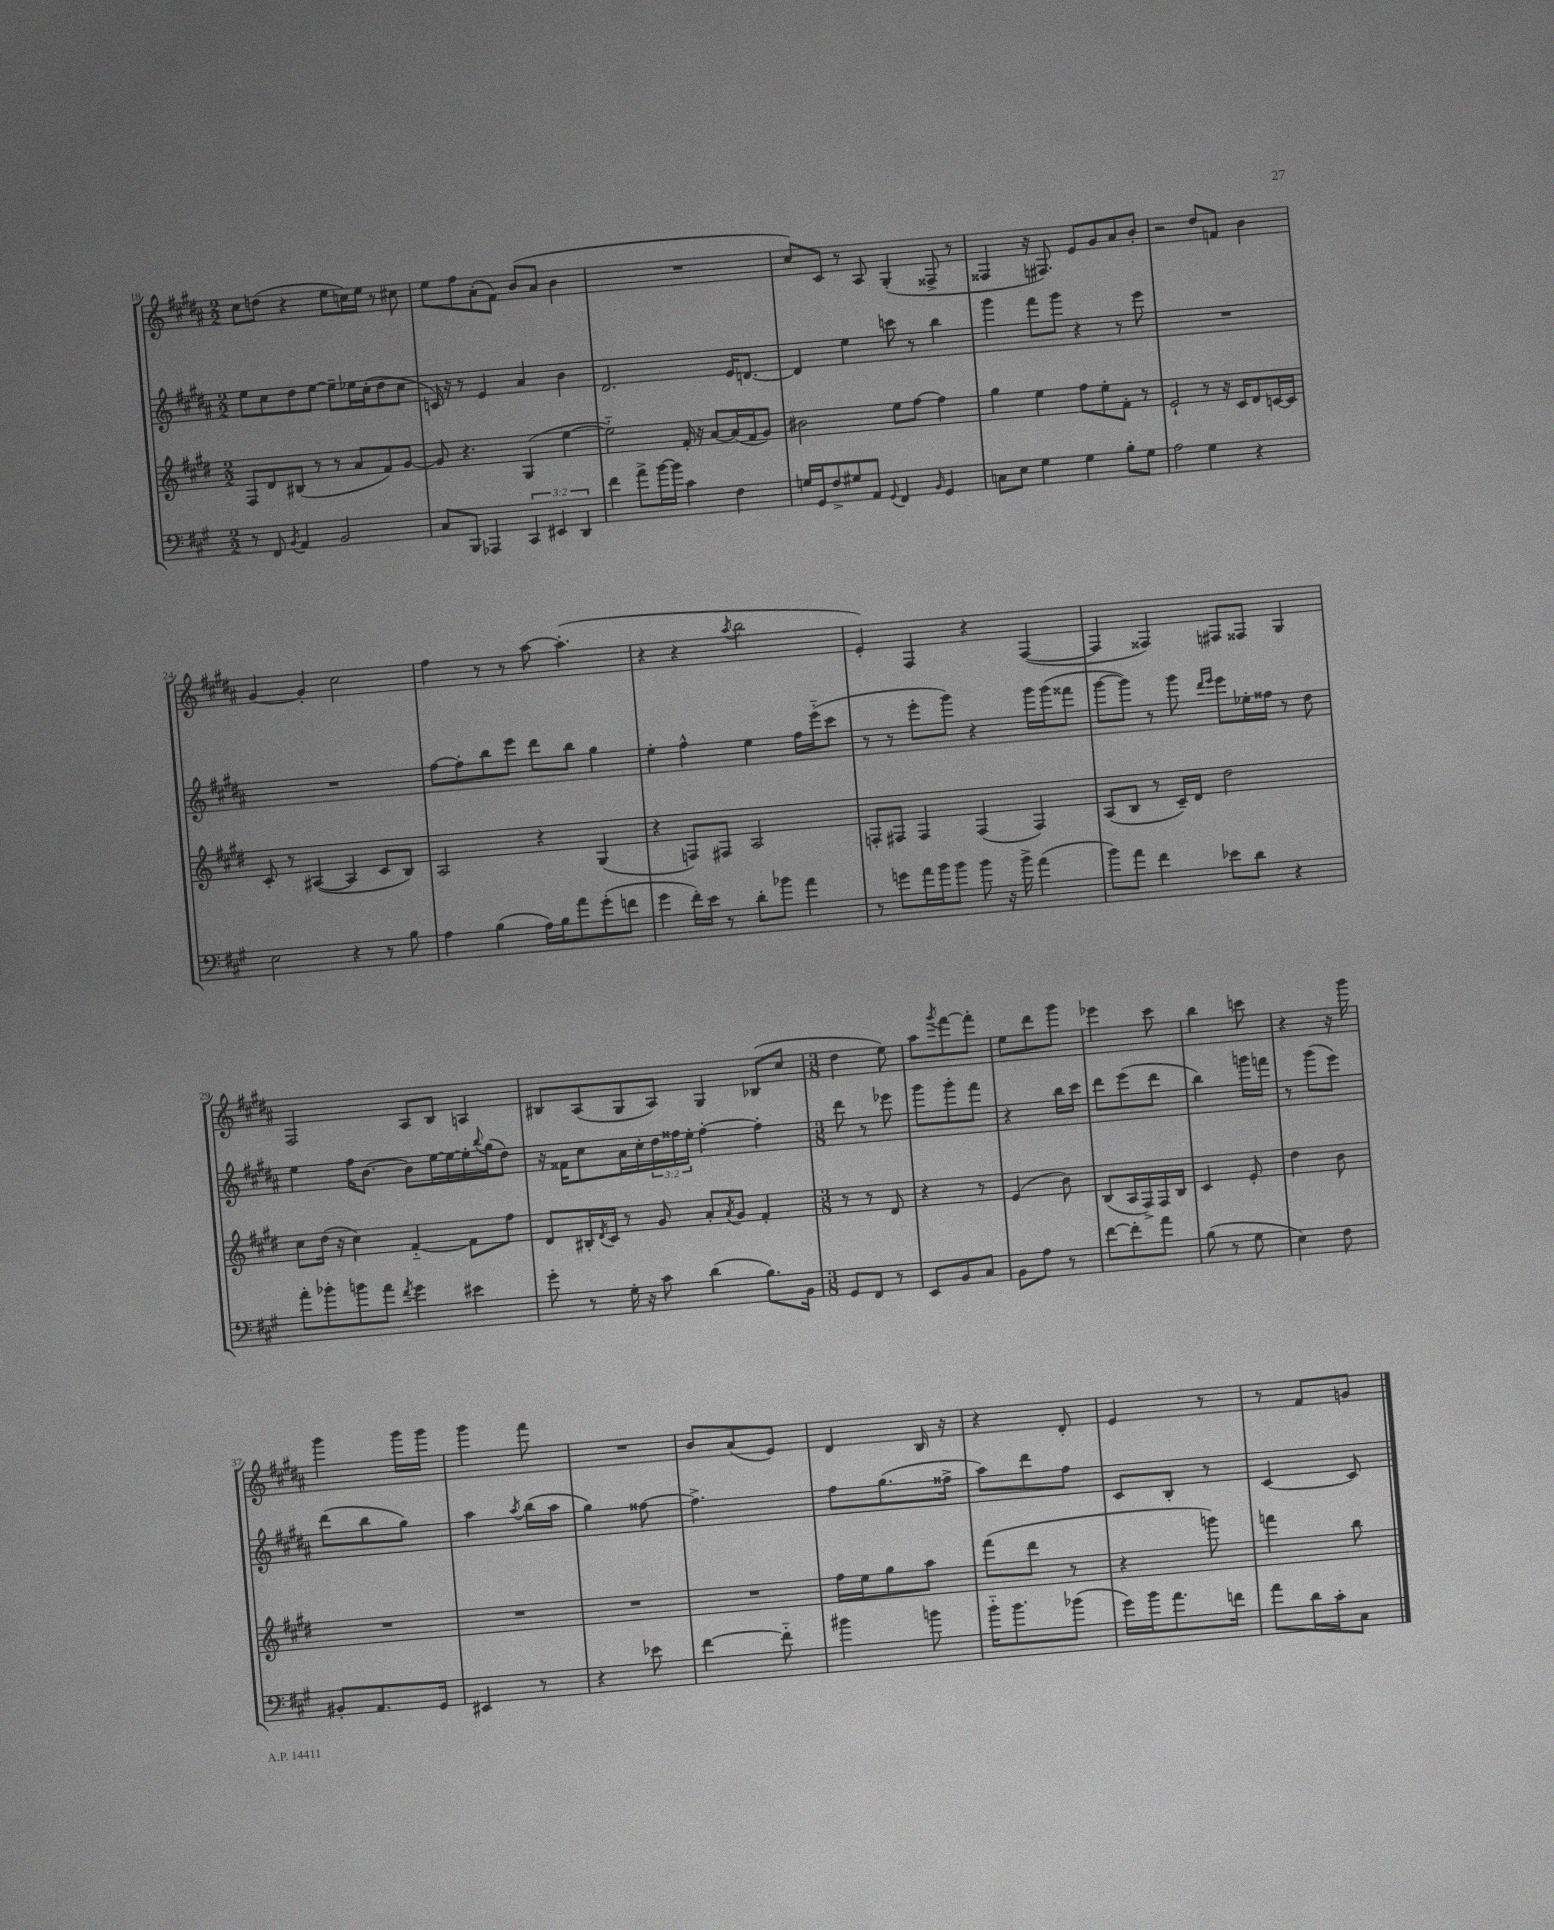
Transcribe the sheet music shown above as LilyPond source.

<<
\new StaffGroup <<
\new Staff = "s0" {
    \clef treble \key b \major \numericTimeSignature \time 2/2
    cis''8 d''8( r4 e''8 c''16) e''16 r8 cis''8 |
    e''8 fis''8 ais'8-.( fis'8) b'8( ais'8 b'4 |
    R1 |
    cis''8) cis'8 r8 ais8 gis4-.( fisis8-> r8 |
    fisis4 r16 fis8.) e'8 gis'8 ais'8 b'8-. |
    r2 dis''8 f'8 b'4 |
    gis'4~ gis'4-. cis''2 |
    fis''4 r8 r8 ais''8~ ais''4.-.( |
    r4 r4 \acciaccatura { ais''8 } b''2 |
    e'4-.) fis4 r4 fis4~( |
    fis4 fisis4) fis8 fisis8 gis4 |
    fis2 ais8 b8 a4 |
    bis8 ais8( gis8 ais8) gis4 bes8( cis''8 |
    \numericTimeSignature \time 3/8 dis''4 e''8) |
    ais''8 \acciaccatura { gis'''8 } fis'''8~ fis'''8-. |
    e''8 dis'''8 gis'''8 |
    ees'''4 cis'''8 |
    b''4 c'''8 |
    r4 r16 gis'''16 |
    gis'''4 gis'''16 gis'''16 |
    gis'''4 fis'''8 |
    R4. |
    b'8 ais'8( e'8) |
    dis'4 b16 r16 |
    r4 dis'8-. |
    e'4 r8 |
    r8 fis'8 g'8 \bar "|." |
}
\new Staff = "s1" {
    \clef treble \key b \major \numericTimeSignature \time 2/2 \override Staff.TupletNumber.text = #tuplet-number::calc-fraction-text
    e''8 cis''8 dis''8 e''8~ e''8-- ees''16 cis''16-.( dis''8 cis''8 |
    c'16) r16 r8 e'4 ais'4 b'4 |
    dis'2. e'16 d'8.~ |
    d'4 e''4 c'''8 r8 b''4 |
    gis'''4 fis'''8 gis'''8 r4 r8 e'''8 |
    R1 |
    R1 |
    fis''8~ fis''8-. b''8 e'''8 dis'''8 b''8 gis''4 |
    e''4-. fis''4-^ e''4 fis''16 e'''16-_( cis'''8 |
    r8 r8 e'''8-. gis'''8) r4 gis'''16 gis'''16( fisis'''8 |
    gis'''8~ gis'''8) r8 gis'''8 \grace { dis'''16 e'''16 } e'''8 ees''16-. fisis''16 r8 dis''8 |
    e''4 fis''16 b'8.~ b'8 e''16~ e''16~ e''16-. \appoggiatura { b''8 } gis''16( dis''8) |
    r16 fisis'16 cis''8 ais'16 cis''16-. \tuplet 3/2 { dis''16 fisis''16 e''16-. } fisis''4~-. fisis''4-. |
    \numericTimeSignature \time 3/8 dis'''8 r8 ees'''8 |
    gis'''8 gis'''8-. fis'''8 |
    r4 b''16 cis'''16 |
    dis'''8 e'''8( dis'''8 |
    b''4) g'''16 f'''16 |
    r8 gis'''8( e'''8) |
    dis'''8( b''8 gis''8) |
    ais''4 \acciaccatura { ais''8 } b''16( ais''16 |
    gis''4) fisis''8~ |
    fisis''4.-> |
    fis''8 gis''8.( fisis''16-> |
    ais''8) dis'''8 fis''8 |
    cis'8 b8-. r8 |
    cis'4~ cis'8 \bar "|." |
}
\new Staff = "s2" {
    \clef treble \key e \major \numericTimeSignature \time 2/2
    fis8 dis'8 bis8( r8 r8 a'8 fis'8) gis'8~ |
    gis'8 r4. gis4( e''4~ |
    e''2-_) fis'16-. r16 a'8~ a'16( fis'16 gis'8) |
    bis'2 e''8 fis''8~ fis''4 |
    gis''4 e''4 fis''8 e''8-. fis'8-. r8 |
    e'2-! r8 r16 cis'16 dis'8 c'16~ c'16 |
    cis'8-. r8 ais4~( ais4 cis'8 b8) |
    a2 r4 gis4( |
    r4 f8) fis8 a2 |
    f8-. fis8 fis4 fis4( fis4) |
    a8( b8 r8 cis'16--) dis'16 dis''2 |
    cis''8 dis''16( r16 cis''4) fis'4~-_ fis'8 fis''8 |
    dis'8 bis16-. \acciaccatura { dis'8 } cis'16 r8 gis'8 a'8-. \acciaccatura { a'8 } gis'8 fis'4-. |
    \numericTimeSignature \time 3/8 r8 r8 dis'8 |
    r4 r8 |
    e'4( b'8) |
    b8( a16 fis16->) fis16 b16 |
    cis'4 e'8-. |
    dis''4 b'8 |
    R4. |
    R4. |
    R4. |
    R4. |
    fis''16 e''16 gis''8 a''8 |
    fis'''8( dis'''8 r8 |
    r4 g'''8) |
    f'''4 b''8 \bar "|." |
}
\new Staff = "s3" {
    \clef bass \key a \major \numericTimeSignature \time 2/2 \override Staff.TupletNumber.text = #tuplet-number::calc-fraction-text
    r8 fis,8 \acciaccatura { b,8 } a,4 b,2 |
    cis8 b,,8 aes,,4 \tuplet 3/2 { cis,4 eis,4 d,4 } |
    fis'4 a'8-> b'16~ b'16 cis'4 fis4 |
    g16 gis,16 fis8-> gis8 a,8 \appoggiatura { gis,8 } fis,4 \grace { b,16 } gis,4 |
    c8 e8 gis4 gis4 b8-. gis8 |
    a2 gis4 r4 |
    e2 r4 r8 b8 |
    a4 b4( a16) b16 a'8 gis'8-.( f'8 |
    gis'4 fis'16-.) e'16 r8 d'8-. bes'8 a'4 |
    r8 g'8 a'16 b'16 b'8 b'8 r16 b'16-> a'4( |
    b'8) a'8 fis'4 ees'8 d'8 r4 |
    a'8-. bes'8-. b'8 a'8 \acciaccatura { fis'8 } gis'4 eis'4 |
    gis'8-. r8 gis16-. r16 cis'8 d'4( b8.) b,16 |
    \numericTimeSignature \time 3/8 gis,8 fis,8 r8 |
    e,8 b,8 cis8 |
    b,8 a8 r8 |
    fis'8~ fis'8-. a'8 |
    b8( r8 gis8 |
    e4) fis8 |
    bis,8-. a,8. gis,16 |
    eis,4 r8 |
    r4 ees'8 |
    fis'4~ fis'8-_ |
    bis'4 b'8 |
    b'16-_ b'8. bes'8( |
    gis'16) b'16 a'8. f'16 |
    a'8 d'16 cis'16-. cis8 \bar "|." |
}
>>
>>
\layout { \context { \Score currentBarNumber = #18 } }
